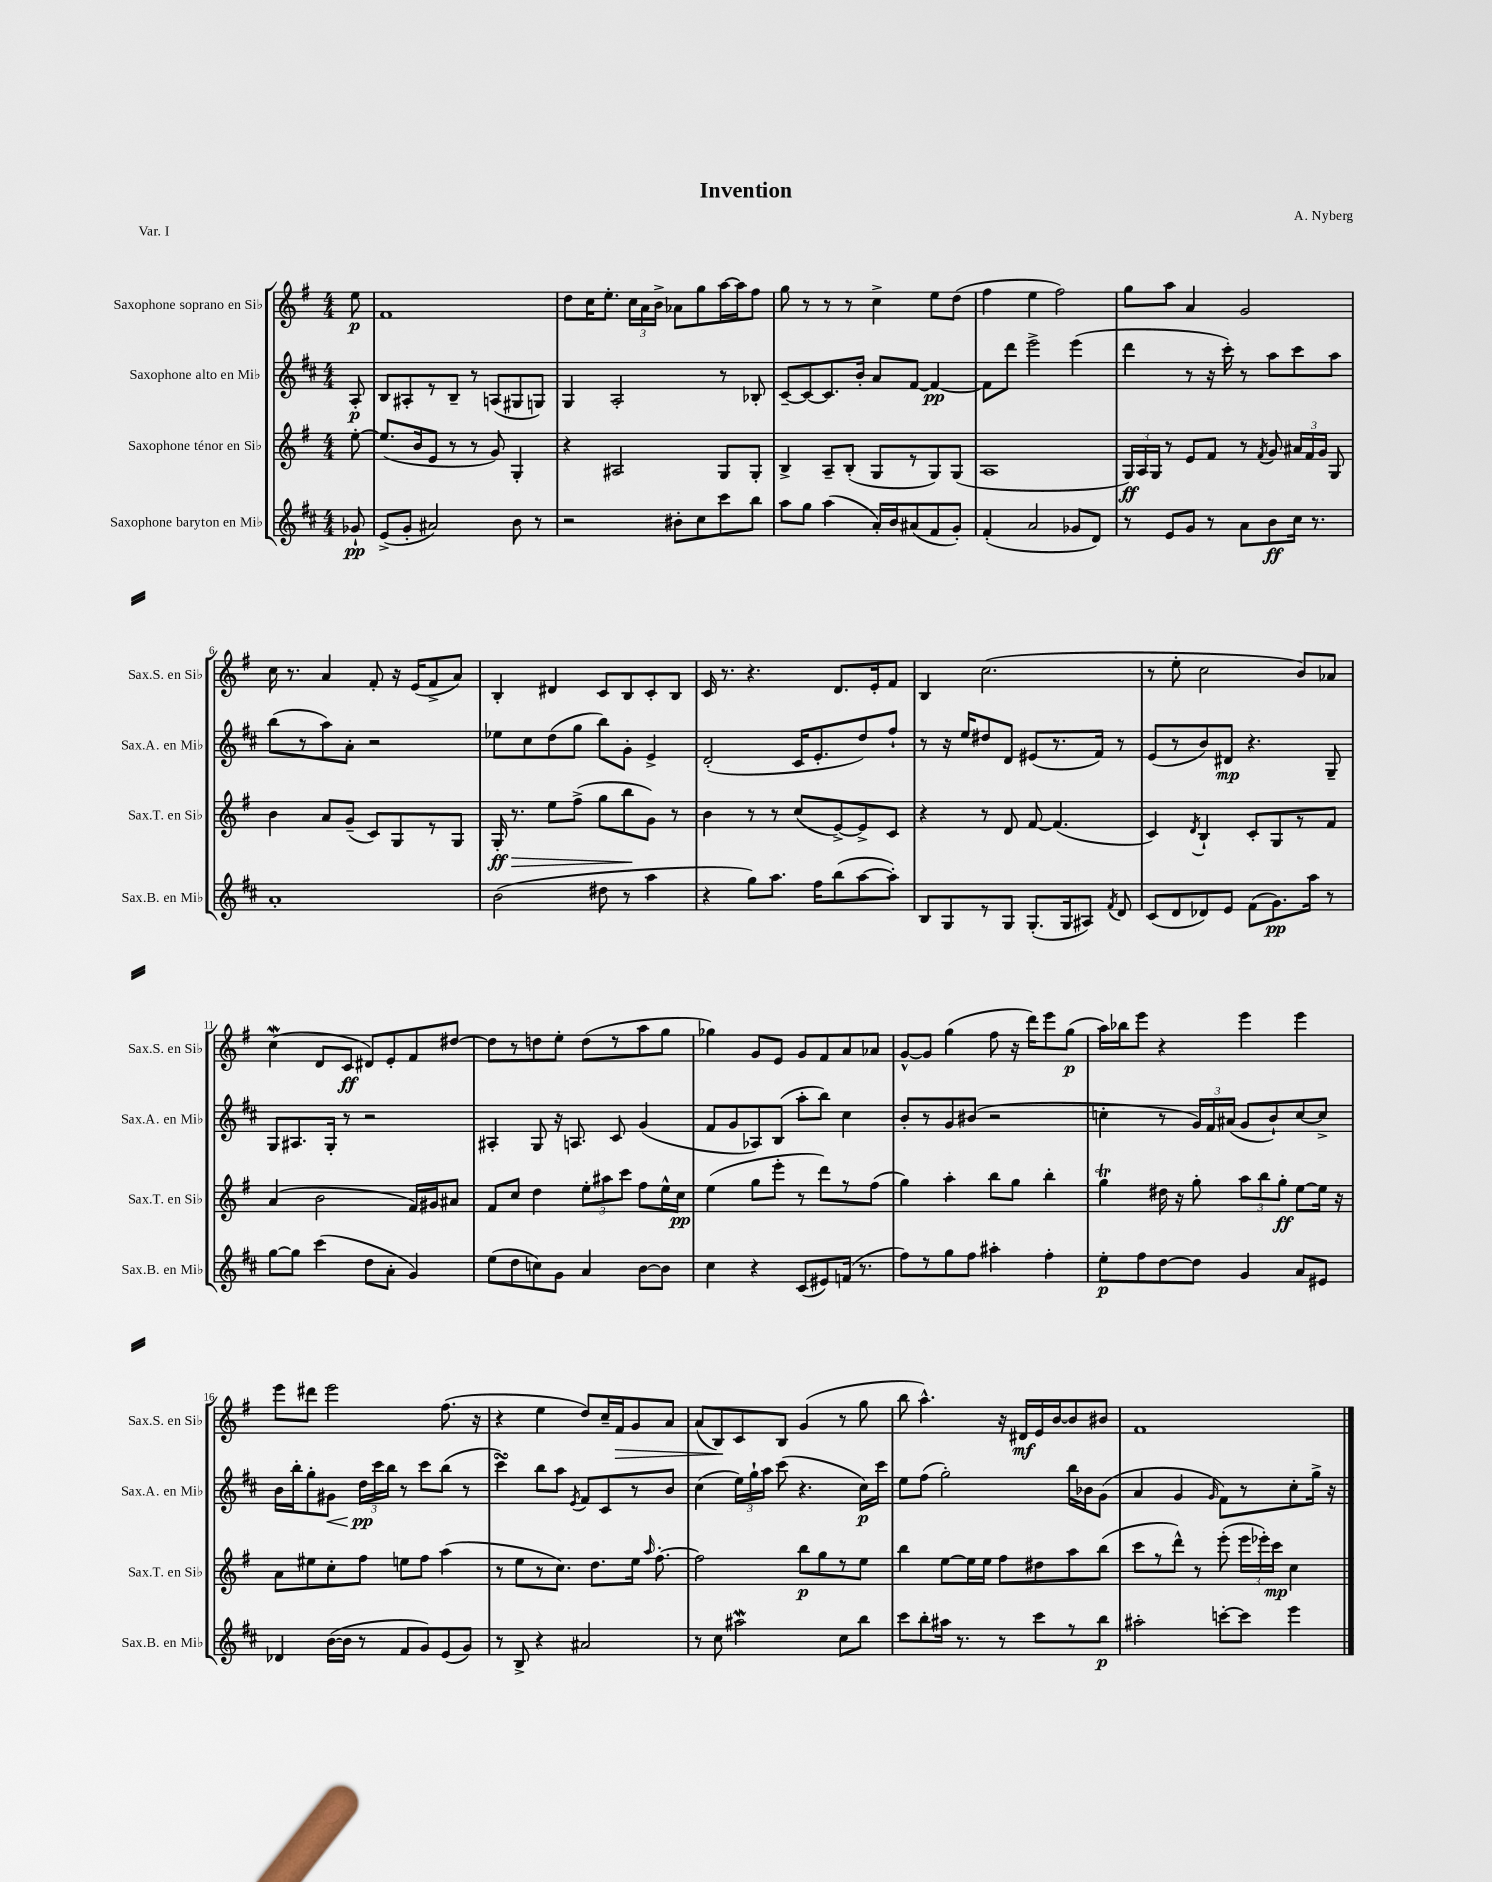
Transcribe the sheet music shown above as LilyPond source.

\header { title = "Invention" composer = "A. Nyberg" piece = "Var. I" }
<<
\new StaffGroup <<
\new Staff = "s0" \with { instrumentName = "Saxophone soprano en Sib" shortInstrumentName = "Sax.S. en Sib" } {
    \clef treble \key g \major \numericTimeSignature \time 4/4 \partial 8
    \autoBeamOff e''8\p |
    fis'1 |
    d''8[ c''16 e''8.]-. \tuplet 3/2 { c''16[ a'16 b'16]-> } aes'8[ g''8 a''16~ a''16 fis''8] |
    g''8 r8 r8 r8 c''4-> e''8[ d''8]( |
    fis''4 e''4 fis''2) |
    g''8[ a''8] a'4 g'2 |
    c''16 r8. a'4 fis'8-. r16 e'16[( fis'8-> a'8]) |
    b4-. dis'4 c'8[ b8 c'8-. b8] |
    c'16 r8. r4. d'8.[ e'16-. fis'8] |
    b4 c''2.( |
    r8 e''8-. c''2 b'8[) aes'8] |
    c''4\mordent( d'8[ c'8]\ff dis'8[) e'8-. fis'8 dis''8]~ |
    dis''8[ r8 d''8 e''8]-. d''8[( r8 a''8 g''8] |
    ges''4) g'8[ e'8] g'8[ fis'8 a'8 aes'8] |
    g'8[~-^ g'8] g''4( fis''8 r16 d'''16[) e'''8 g''8]\p( |
    a''16[) bes''16 e'''8] r4 e'''4 e'''4 |
    e'''8[ dis'''8] e'''2 fis''8.( r16 |
    r4 e''4 d''8[) c''16-- fis'16\> g'8 a'8] |
    a'8[( b8\!) c'8 b8] g'4( r8 g''8 |
    b''8 a''4.-^) r16 dis'16[\mf e'16 b'16~ b'8 bis'8] |
    fis'1 \bar "|." |
}
\new Staff = "s1" \with { instrumentName = "Saxophone alto en Mib" shortInstrumentName = "Sax.A. en Mib" } {
    \clef treble \key d \major \numericTimeSignature \time 4/4 \partial 8
    \autoBeamOff a8-.\p |
    b8[ ais8-. r8 b8]-- r8 a8[( gis8 g8]) |
    g4 a2-. r8 bes8-. |
    cis'8[~-- cis'8~ cis'8. b'16]-. a'8[ fis'8]~ fis'4~\pp |
    fis'8[ d'''8] e'''2-> e'''4( |
    d'''4 r8 r16 cis'''16-.) r8 a''8[ cis'''8 a''8] |
    b''8[( r8 a''8) a'8]-. r2 |
    ees''8[ cis''8 d''8( g''8] b''8[) g'8]-. e'4-> |
    d'2-.( cis'16[ e'8.-. d''8) fis''8]-! |
    r8 r16 e''16[ dis''8 d'8] eis'8[( r8. fis'16]) r8 |
    e'8[( r8 b'8) dis'8]\mp r4. g8-- |
    g8[ ais8. g16]-. r8 r2 |
    ais4-. g8 r16 a8. cis'8 g'4( |
    fis'8[ g'8 aes8) b8]( a''8[-. b''8]) cis''4 |
    b'8[-. r8 g'8 bis'8]( r2 |
    c''4-. r8 \tuplet 3/2 { g'16[) fis'16 ais'16]( } g'8[ b'8-!) c''8~ c''8]-> |
    b'16[ b''16-. g''8-. gis'8]\< \tuplet 3/2 { d''16[\pp\! cis'''16 b''16] } r8 cis'''8[ b''8]( r8 |
    cis'''4\turn) b''8[ a''8] \acciaccatura { e'8 } fis'8[ cis'8 r8 b'8] |
    cis''4( \tuplet 3/2 { e''16[) g''16-! a''16] } cis'''8( r4. cis''16[\p) cis'''16] |
    e''8[ fis''8]( g''2-.) b''16[ bes'16 g'8]( |
    a'4 g'4 \grace { g'16 } fis'8[) r8 cis''8-. g''16]-> r16 \bar "|." |
}
\new Staff = "s2" \with { instrumentName = "Saxophone ténor en Sib" shortInstrumentName = "Sax.T. en Sib" } {
    \clef treble \key g \major \numericTimeSignature \time 4/4 \partial 8
    \autoBeamOff e''8~-. |
    e''8.[( b'16 e'8] r8 r8 g'8) g4-. |
    r4 ais2 g8[ g8]-. |
    b4-> a8[-- b8]-.( g8[ r8 g8) g8]( |
    a1 |
    \tuplet 3/2 { g16[\ff) a16 g16] } r8 e'8[ fis'8] r8 \acciaccatura { fis'8 } g'8 \tuplet 3/2 { ais'16[ fis'16 g'16] } g8 |
    b'4 a'8[ g'8]--( c'8[) g8 r8 g8] |
    g16-.\ff\> r8. e''8[ fis''8]->( g''8[ b''8\! g'8]) r8 |
    b'4 r8 r8 c''8[( e'8~->) e'8-> c'8] |
    r4 r8 d'8 fis'8~ fis'4.( |
    c'4) \acciaccatura { d'8 } b4-! c'8[-. g8 r8 fis'8] |
    a'4( b'2 fis'16[) gis'16 ais'8] |
    fis'8[ c''8] d''4 \tuplet 3/2 { e''8[-. ais''8 c'''8] } fis''8[ e''16-^ c''16]\pp |
    e''4( g''8[ e'''8]-. r8 d'''8[) r8 fis''8]( |
    g''4) a''4-. b''8[ g''8] b''4-. |
    g''4\trill dis''16 r16 g''8-. \tuplet 3/2 { a''8[ b''8 g''8]-.\ff } e''8[~ e''16] r16 |
    a'8[ eis''8 c''8-. fis''8] e''8[ fis''8] a''4( |
    r8 e''8[ r8 c''8.]) d''8.[ e''16] \grace { a''16 } fis''8.~-. |
    fis''2 b''8[\p g''8 r8 e''8] |
    b''4 e''8[~ e''16 e''16] fis''8[ dis''8 a''8 b''8]( |
    c'''8[ r8 d'''8]-^) r8 e'''8-.( \tuplet 3/2 { e'''16[ ees'''16-.) c'''16]\mp } c''4 \bar "|." |
}
\new Staff = "s3" \with { instrumentName = "Saxophone baryton en Mib" shortInstrumentName = "Sax.B. en Mib" } {
    \clef treble \key d \major \numericTimeSignature \time 4/4 \partial 8
    \autoBeamOff ges'8-!\pp |
    e'8[->( g'8]-. ais'2) b'8 r8 |
    r2 bis'8[-. cis''8 cis'''8 b''8] |
    a''8[ g''8] a''4( a'16[-.) b'16 ais'8( fis'8 g'8]-.) |
    fis'4-.( a'2 ges'8[ d'8]) |
    r8 e'8[ g'8] r8 a'8[ b'8\ff cis''16] r8. |
    a'1-. |
    b'2( dis''8 r8 a''4 |
    r4 g''8[) a''8.] fis''16[ b''8( a''8~ a''8]-.) |
    b8[ g8 r8 g8] g8.[-.( g16 ais8]) \acciaccatura { fis'8 } d'8 |
    cis'8[( d'8 des'8) e'8] fis'8[( g'8.\pp) a''16] r8 |
    g''8[~ g''8] cis'''4( d''8[ a'8]-. g'4) |
    e''8[( d''8 c''8) g'8] a'4 b'8[~ b'8] |
    cis''4 r4 cis'8[( eis'8) f'16]( r8. |
    fis''8[) r8 g''8 fis''8] ais''4-. fis''4-. |
    e''8[-.\p fis''8 d''8~ d''8] g'4 a'8[ eis'8] |
    des'4 b'16[~( b'16] r8 fis'8[ g'8) e'8( g'8]) |
    r8 b8-> r4 ais'2 |
    r8 cis''8 ais''2\mordent cis''8[ b''8] |
    cis'''8[ b''8-. ais''16] r8. r8 cis'''8[ r8 b''8]\p |
    ais''2-. c'''8[~-. c'''8] e'''4 \bar "|." |
}
>>
>>
